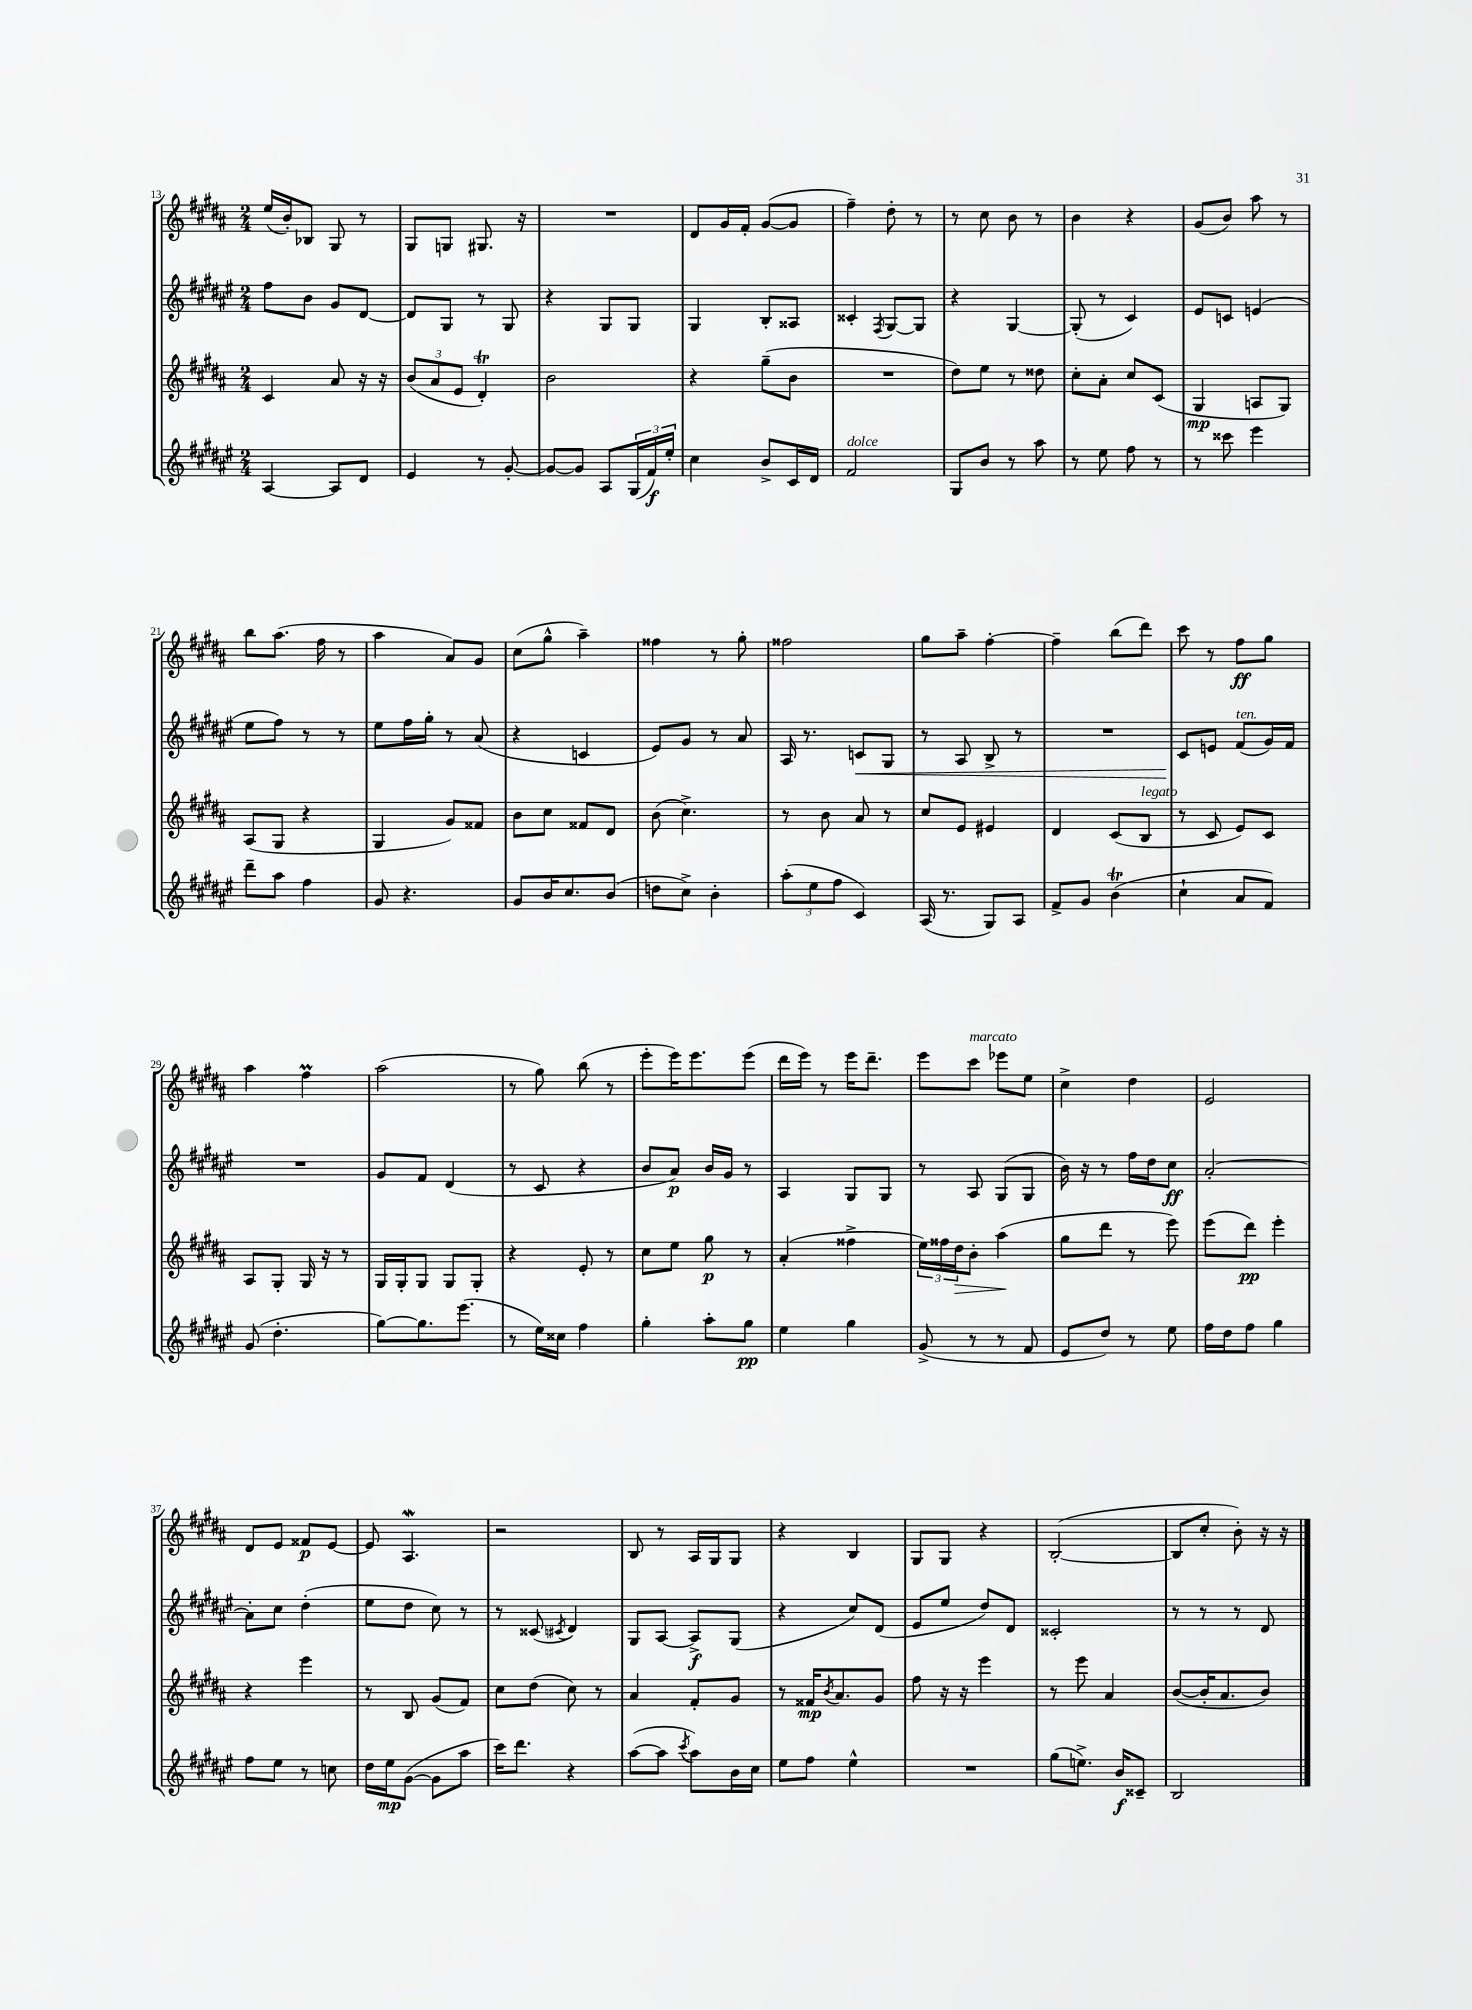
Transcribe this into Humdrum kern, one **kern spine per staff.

**kern	**kern	**kern	**kern
*staff4	*staff3	*staff2	*staff1
*clefG2	*clefG2	*clefG2	*clefG2
*k[f#c#g#d#a#e#]	*k[f#c#g#d#a#]	*k[f#c#g#d#a#e#]	*k[f#c#g#d#a#]
*M2/4	*M2/4	*M2/4	*M2/4
[4A#	4c#	8ff#	(16ee
.	.	.	16b')
.	.	8b	8B-
8A#]	8a#	8g#	8G#
8d#	16r	[8d#	8r
.	16r	.	.
=	=	=	=
4e#	(12b	8d#]	8G#
.	12a#	.	.
.	.	8G#	8G
.	12e	.	.
8r	4d#')	8r	8.G#
[8g#'	.	8G#	.
.	.	.	16r
=	=	=	=
8g#_	2b	4r	2r
8g#]	.	.	.
8A#	.	8G#	.
(24G#	.	8G#	.
24f#)	.	.	.
24ee#'	.	.	.
=	=	=	=
4cc#	4r	4G#	8d#
.	.	.	16g#
.	.	.	16f#'
8b^	(8gg#~	8B'	([8g#
16c#	8b	8A##	8g#]
16d#	.	.	.
=	=	=	=
2f#	2r	4c##'	4ff#~)
.	.	8qF#	.
.	.	[8G#	8dd#'
.	.	8G#]	8r
=	=	=	=
8G#	8dd#)	4r	8r
8b	8ee	.	8cc#
8r	8r	[4G#	8b
8aa#	8dd##	.	8r
=	=	=	=
8r	8cc#'	(8G#']	4b
8ee#	8a#'	8r	.
8ff#	8cc#	4c#)	4r
8r	(8c#	.	.
=	=	=	=
8r	4G#	8e#	(8g#
8ccc##	.	8c	8b)
4eee#	8A	(4e	8aa#
.	8G#)	.	8r
=	=	=	=
8ddd#~	(8A#	8ee#	8bb
8aa#	8G#	8ff#)	(8.aa#
4ff#	4r	8r	.
.	.	.	16ff#
.	.	8r	8r
=	=	=	=
8g#	4G#	8ee#	4aa#
4.r	.	16ff#	.
.	.	16gg#'	.
.	8g#)	8r	8a#)
.	8f##	(8a#	8g#
=	=	=	=
8g#	8b	4r	(8cc#
16b	8cc#	.	8gg#^^
8.cc#	.	.	.
.	8f##	4c	4aa#~)
(8b	8d#	.	.
=	=	=	=
8dd	(8b	8e#)	4ff##
8cc#^)	4.cc#^)	8g#	.
4b'	.	8r	8r
.	.	8a#	8gg#'
=	=	=	=
(12aa#'	8r	16A#	2ff##
.	.	8.r	.
12ee#	.	.	.
.	8b	.	.
12ff#	.	.	.
4c#)	8a#	8c	.
.	8r	8G#	.
=	=	=	=
(16A#	8cc#	8r	8gg#
8.r	.	.	.
.	8e	8A#	8aa#~
8G#)	4e#	8B^	[4ff#'
8A#	.	8r	.
=	=	=	=
8f#^	4d#	2r	4ff#~]
8g#	.	.	.
(4b	(8c#	.	(8bb
.	8B	.	8ddd#)
=	=	=	=
4cc#`	8r	8c#	8ccc#
.	8c#	8e	8r
8a#	8e)	(8f#	8ff#
8f#)	8c#	16g#)	8gg#
.	.	16f#	.
=	=	=	=
(8g#	8A#	2r	4aa#
4.dd#'	8G#'	.	.
.	16G#	.	4ff#
.	16r	.	.
.	8r	.	.
=	=	=	=
[8gg#)	16G#	8g#	(2aa#
.	16G#'	.	.
8.gg#]	8G#	8f#	.
.	8G#	(4d#	.
(8.eee#	.	.	.
.	8G#'	.	.
=	=	=	=
8r	4r	8r	8r
16ee#)	.	8c#	8gg#)
16cc##	.	.	.
4ff#	8e'	4r	(8bb
.	8r	.	8r
=	=	=	=
4gg#'	8cc#	8b	8eee'
.	8ee	8a#)	16eee)
.	.	.	8.eee
8aa#'	8gg#	16b	.
.	.	16g#	.
8gg#	8r	8r	(8eee
=	=	=	=
4ee#	(4a#'	4A#	16ddd#
.	.	.	16eee)
.	.	.	8r
4gg#	4ff##^	8G#	16eee
.	.	.	8.ddd#~
.	.	8G#	.
=	=	=	=
(8g#^	24ee)	8r	8eee
.	24ff##	.	.
.	24dd#	.	.
8r	8b'	8A#	8ccc#
8r	(4aa#	(8G#	8eee-
8f#	.	8G#	8ee
=	=	=	=
8e#	8gg#	16b)	4cc#^
.	.	16r	.
8dd#)	8ddd#	8r	.
8r	8r	16ff#	4dd#
.	.	16dd#	.
8ee#	8eee)	8cc#	.
=	=	=	=
16ff#	(8eee	[2a#'	2e
16dd#	.	.	.
8ff#	8ddd#)	.	.
4gg#	4eee'	.	.
=	=	=	=
8ff#	4r	8a#']	8d#
8ee#	.	8cc#	8e
8r	4eee	(4dd#'	8f##
8cc	.	.	[8e
=	=	=	=
16dd#	8r	8ee#	8e]
16ee#	.	.	.
([8g#	8B	8dd#	4.A#
8g#]	(8g#	8cc#)	.
8aa#	8f#)	8r	.
=	=	=	=
16ccc#)	8cc#	8r	2r
8.ddd#	.	.	.
.	(8dd#	(8c##	.
.	.	8qc#	.
4r	8cc#)	4d#)	.
.	8r	.	.
=	=	=	=
([8aa#	4a#	8G#	8B
8aa#]	.	[8A#	8r
8qccc#	.	.	.
8aa#)	8f#'	8A#^]	16A#
.	.	.	16G#
16b	8g#	(8G#	8G#
16cc#	.	.	.
=	=	=	=
8ee#	8r	4r	4r
8ff#	16f##	.	.
.	8qb	.	.
.	8.a#	.	.
4ee#^^	.	8cc#)	4B
.	8g#	(8d#	.
=	=	=	=
2r	8ff#	8e#	8G#
.	16r	8ee#	8G#
.	16r	.	.
.	4eee	8dd#)	4r
.	.	8d#	.
=	=	=	=
(8gg#	8r	2c##'	([2B'
8.ee^)	8eee	.	.
.	4a#	.	.
16b	.	.	.
8c##~	.	.	.
=	=	=	=
2B	([8b	8r	8B]
.	16b']	8r	8cc#'
.	8.a#	.	.
.	.	8r	8b')
.	8b)	8d#	16r
.	.	.	16r
==	==	==	==
*-	*-	*-	*-
